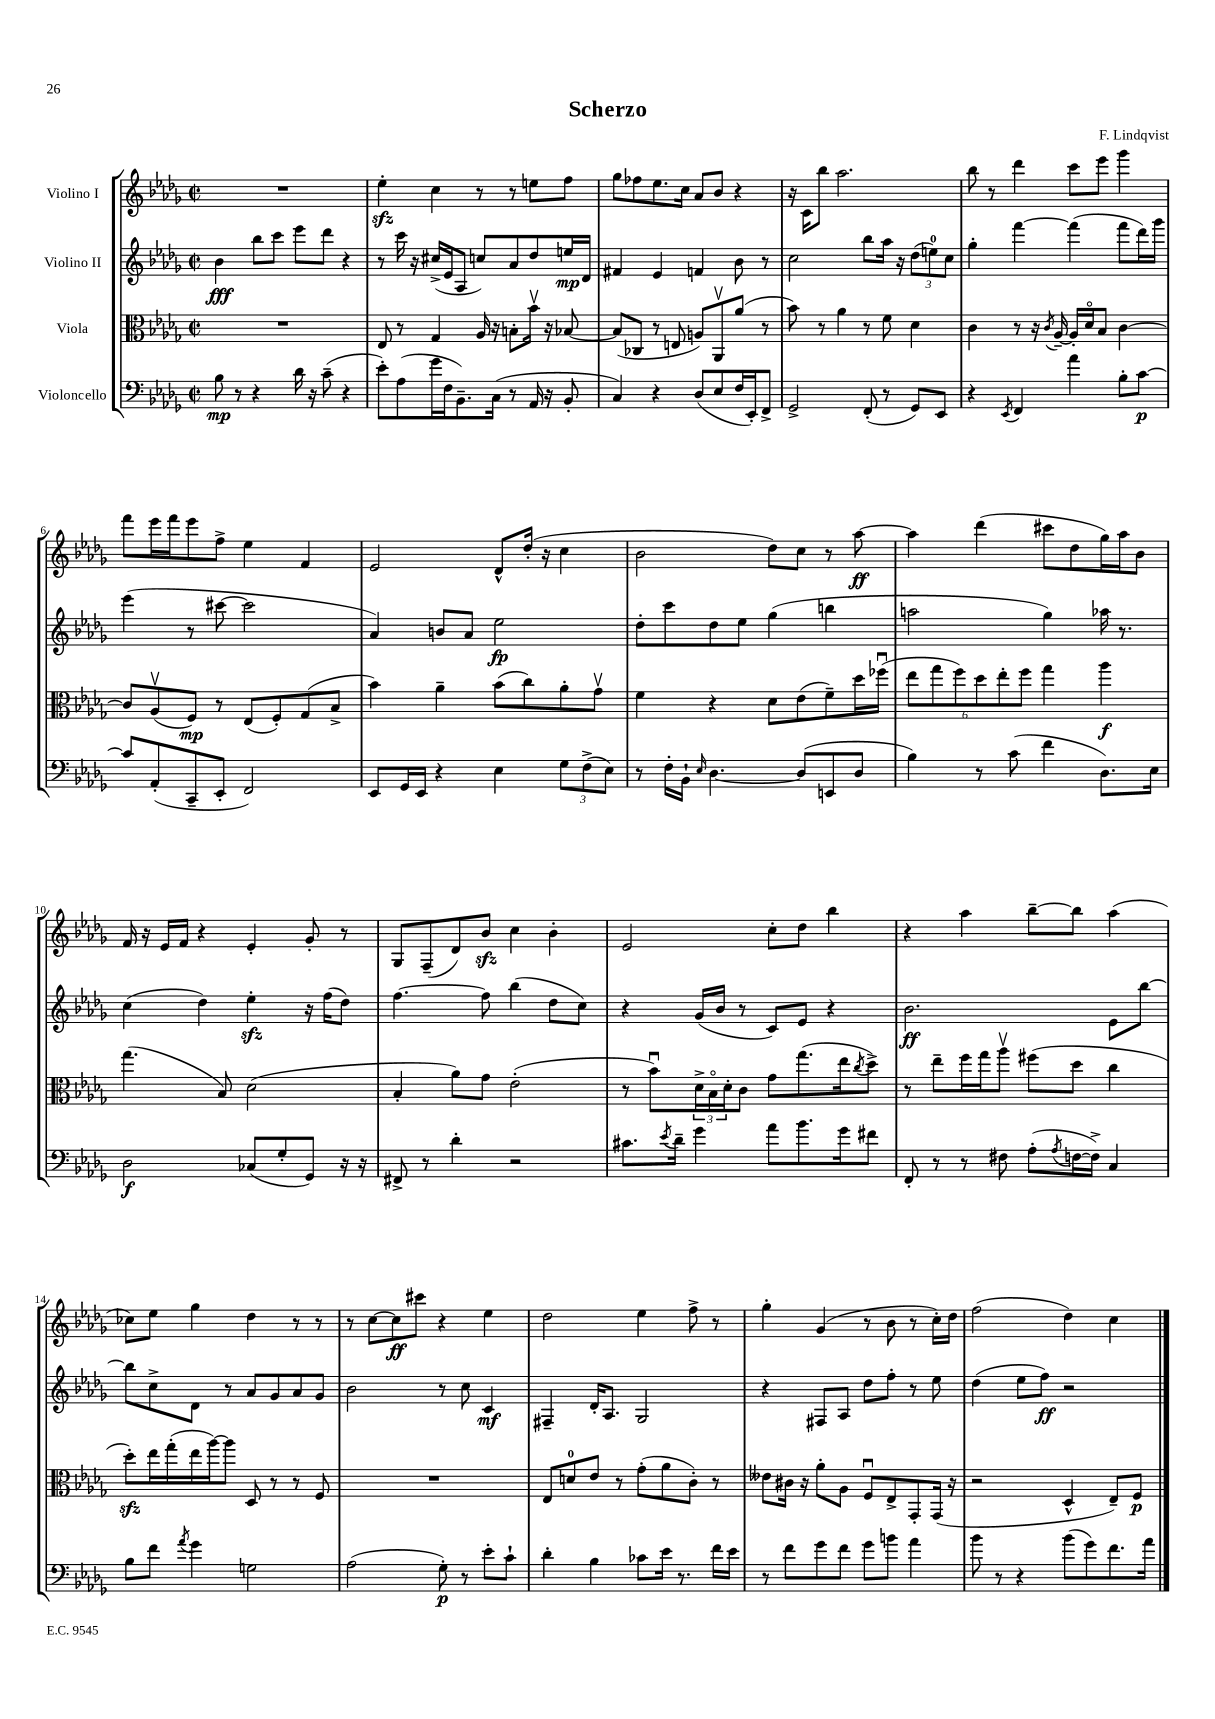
\header { title = "Scherzo" composer = "F. Lindqvist" }
<<
\new StaffGroup <<
\new Staff = "s0" \with { instrumentName = "Violino I" } {
    \clef treble \key des \major \defaultTimeSignature \time 2/2
    R1 |
    ees''4-.\sfz c''4 r8 r8 e''8 f''8 |
    ges''8 fes''8 ees''8. c''16 aes'8 bes'8 r4 |
    r16 c'16 bes''8 aes''2. |
    bes''8 r8 des'''4 c'''8 ees'''8 ges'''4 |
    f'''8 ees'''16 f'''16 ees'''8 f''8-> ees''4 f'4 |
    ees'2 des'8-^ des''16-.( r16 c''4 |
    bes'2 des''8) c''8 r8 aes''8~\ff |
    aes''4 des'''4( cis'''8 des''8 ges''16) aes''16 bes'8 |
    f'16 r16 ees'16 f'16 r4 ees'4-. ges'8-. r8 |
    ges8 f8--( des'8) bes'8\sfz c''4 bes'4-. |
    ees'2 c''8-. des''8 bes''4 |
    r4 aes''4 bes''8~-- bes''8 aes''4( |
    ces''8) ees''8 ges''4 des''4 r8 r8 |
    r8 c''8~ c''8\ff cis'''8 r4 ees''4 |
    des''2 ees''4 f''8-> r8 |
    ges''4-. ges'4( r8 bes'8 r8 c''16-.) des''16 |
    f''2( des''4) c''4 \bar "|." |
}
\new Staff = "s1" \with { instrumentName = "Violino II" } {
    \clef treble \key des \major \defaultTimeSignature \time 2/2
    bes'4\fff bes''8 c'''8 ees'''8 des'''8 r4 |
    r8 c'''16 r16 cis''16->( ees'16 aes8 c''8) aes'8 des''8 e''16\mp des'16 |
    fis'4 ees'4 f'4 bes'8 r8 |
    c''2 bes''8 aes''16 r16 \tuplet 3/2 { des''8( e''8-0) c''8 } |
    ges''4-. f'''4~ f'''4( f'''8 des'''16) ges'''16 |
    ees'''4( r8 cis'''8~ cis'''2 |
    aes'4) b'8 aes'8 ees''2\fp |
    des''8-. c'''8 des''8 ees''8 ges''4( b''4 |
    a''2 ges''4) aes''16 r8. |
    c''4( des''4) ees''4-.\sfz r16 f''16( des''8) |
    f''4.~ f''8 bes''4( des''8 c''8) |
    r4 ges'16( bes'16 r8 c'8) ees'8 r4 |
    bes'2.\ff ees'8 bes''8~ |
    bes''8 c''8-> des'8 r8 aes'8 ges'8 aes'8 ges'8 |
    bes'2 r8 c''8 c'4\mf |
    fis4-- des'16-. aes8. ges2 |
    r4 fis8 aes8 des''8 f''8-. r8 ees''8 |
    des''4( ees''8 f''8\ff) r2 \bar "|." |
}
\new Staff = "s2" \with { instrumentName = "Viola" } {
    \clef alto \key des \major \defaultTimeSignature \time 2/2
    R1 |
    ees8 r8 ges4 aes16 r16 b8-. bes'16\upbow r16 bes8~ |
    bes8( ces8 r8 e8 a8) aes,8\upbow aes'8( r8 |
    bes'8) r8 aes'4 r8 f'8 des'4 |
    c'4 r8 r16 \acciaccatura { c'8 } aes16~-- aes16-. des'16\flageolet bes8 c'4~ |
    c'8 aes8\upbow( f8\mp) r8 ees8( f8-.) ges8( bes8-> |
    bes'4) aes'4-- bes'8( c''8) aes'8-. ges'8\upbow |
    f'4 r4 des'8 ees'8( f'8--) des''16 fes''16\downbow( |
    \tuplet 6/4 { ees''8 ges''8 f''8) des''8 ees''8-. f''8 } ges''4 aes''4\f |
    ges''4.( bes8) des'2( |
    bes4-. aes'8) ges'8 ees'2-.( |
    r8 bes'8\downbow) \tuplet 3/2 { des'16-> bes16\flageolet des'16-. } c'8 ges'8 ges''8.( ees''16 \acciaccatura { c''8 } des''8->) |
    r8 ees''8-- f''16 ges''16 aes''8\upbow fis''8( des''8 c''4 |
    des''8-.\sfz) ees''16 ges''16-.( ees''16 aes''16~) aes''8 des8 r8 r8 f8 |
    R1 |
    ees8 d'8-0 ees'8 r8 ges'8-.( aes'8 c'8-.) r8 |
    eeses'8 cis'16 r16 aes'8-. aes8 f8\downbow ees8-> ges,8-. ges,16( r16 |
    r2 des4-^ ees8--) f8\p \bar "|." |
}
\new Staff = "s3" \with { instrumentName = "Violoncello" } {
    \clef bass \key des \major \defaultTimeSignature \time 2/2
    bes8\mp r8 r4 des'16 r16 c'8--( r4 |
    ees'8-.) aes8( ges'16 f16 bes,8.--) c16( r8 aes,16 r16 bes,8-. |
    c4) r4 des8( ees8 f16 ees,16-.) f,8-> |
    ges,2-> f,8-.( r8 ges,8) ees,8 |
    r4 \acciaccatura { ees,8 } f,4 aes'4 bes8-. c'8~\p |
    c'8 aes,8-.( c,8-- ees,8-. f,2) |
    ees,8 ges,16 ees,16 r4 ees4 \tuplet 3/2 { ges8 f8->( ees8) } |
    r8 f16-. bes,16-! \grace { ees16 } des4.~ des8( e,8 des8 |
    bes4) r8 c'8( f'4 des8.) ees16 |
    des2\f ces8( ges8-. ges,8) r16 r16 |
    fis,8-> r8 des'4-. r2 |
    cis'8. \acciaccatura { ees'8 } des'16-- ges'4 aes'8 bes'8. ges'16 fis'8 |
    f,8-. r8 r8 fis8 aes8-.( \acciaccatura { aes8 } f16~ f16->) c4 |
    bes8 f'8 \acciaccatura { aes'8 } ges'4 g2 |
    aes2( ges8-.\p) r8 ees'8-. c'8-! |
    des'4-. bes4 ces'8 ees'16 r8. f'16 ees'16 |
    r8 f'8 ges'8 f'8 ges'8 b'8 aes'4 |
    bes'8 r8 r4 bes'8( ges'8) f'8. aes'16 \bar "|." |
}
>>
>>
